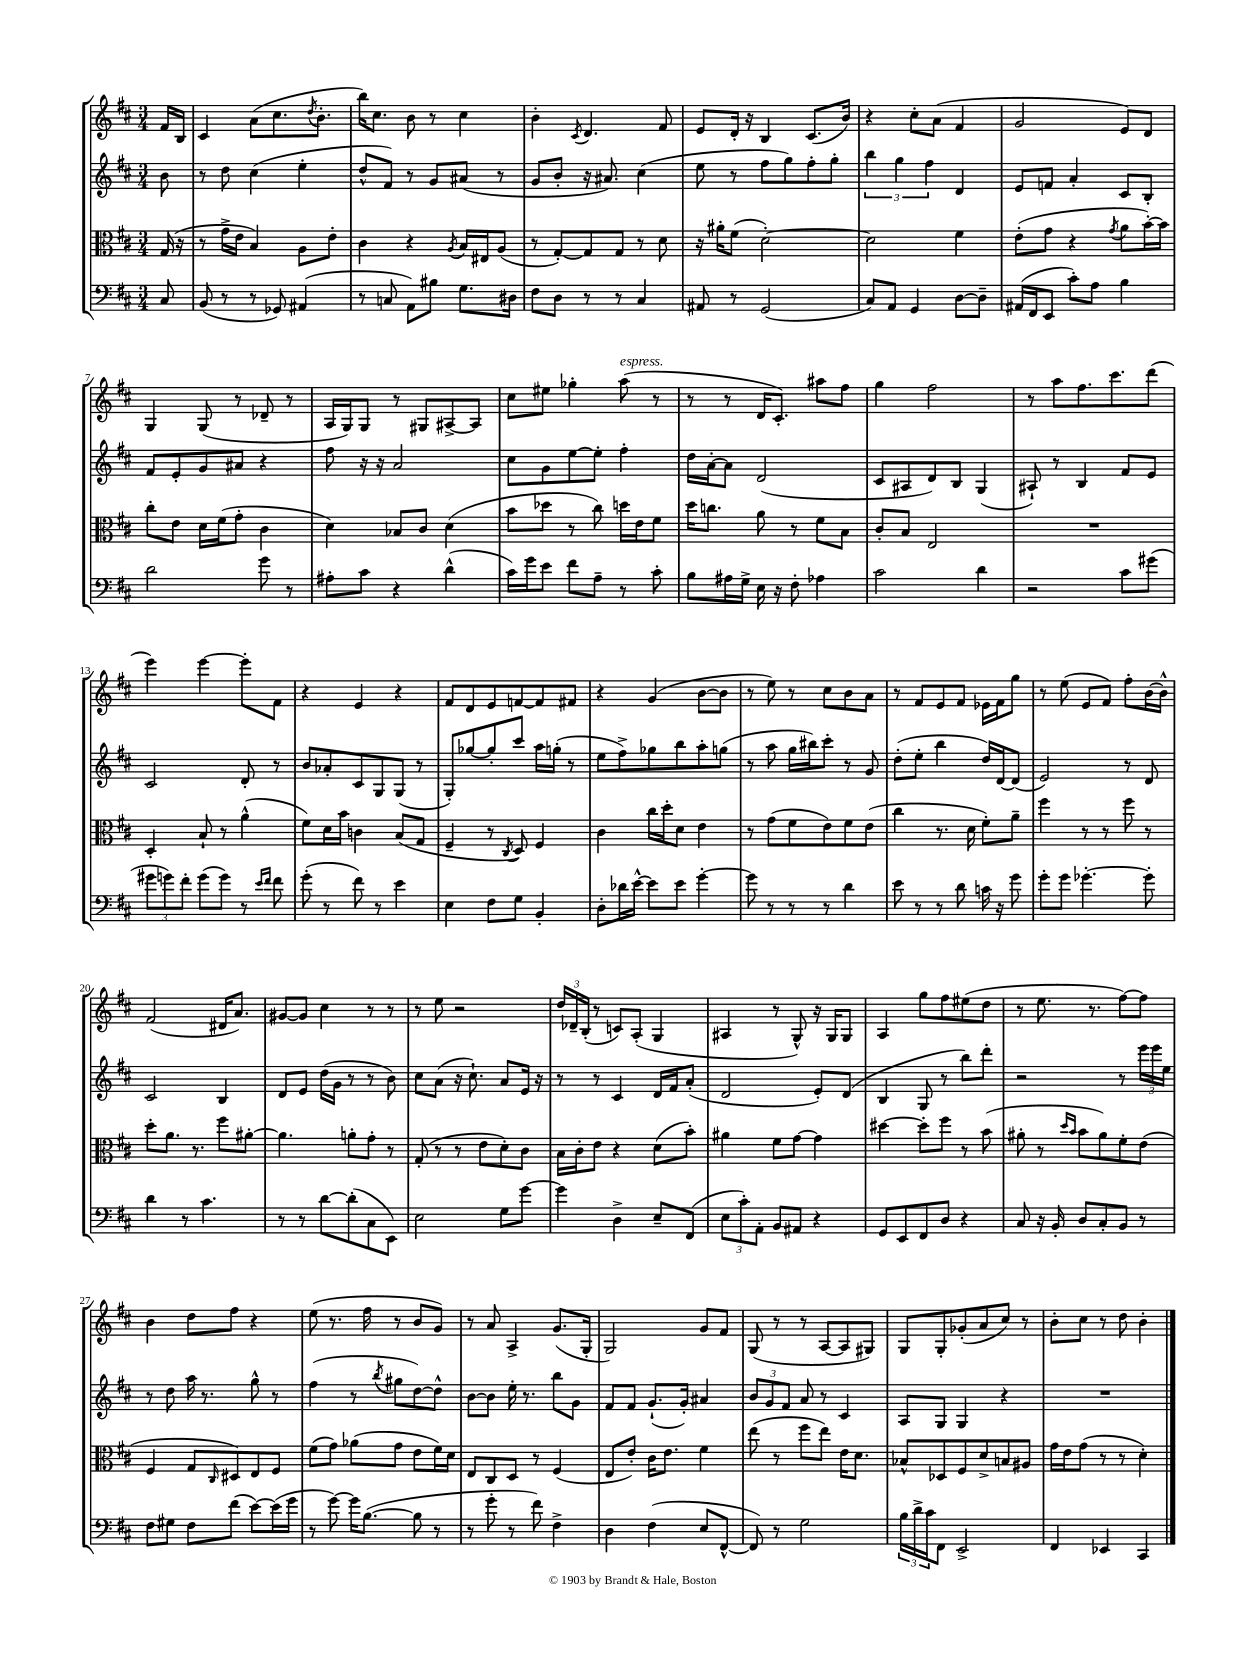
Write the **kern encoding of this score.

**kern	**kern	**kern	**kern
*part4	*part3	*part2	*part1
*staff4	*staff3	*staff2	*staff1
*clefF4	*clefC3	*clefG2	*clefG2
*k[f#c#]	*k[f#c#]	*k[f#c#]	*k[f#c#]
*M3/4	*M3/4	*M3/4	*M3/4
=	=	=	=
8C#/	(16G/	8b\	16f#/LL
.	16r	.	16B/JJ
=1	=1	=1	=1
(8BB/	8r	8r	4c#/
8r	16g^\LL	8dd\	.
.	16e\JJ	.	.
8r	4B/)	(4cc#\	(8a\L
8GG-X/)	.	.	8.cc#\
(4AA#X/	8A\L	4ee'\	.
.	.	.	8qdd/
.	.	.	8.b'\J
.	8e'\J	.	.
=2	=2	=2	=2
8r	4c#\	8dd^^/L	16bb\KL)
.	.	.	8.cc#\J
8Cn/	.	8f#/J)	.
8AA\L)	4r	8r	8b\
8B#X\J	.	8g/L	8r
.	8qA/	.	.
8.G\L	16B/LL	(8a#X/J	4cc#\
.	16E#X/J	.	.
.	(8A/J	8r	.
16D#X\Jk	.	.	.
=3	=3	=3	=3
8F#\L	8r	8g/L	4b'\
8D\J	[8G'/L)	8b'/J	.
.	.	.	8qc#/
8r	8G/]	16r	4.d/
.	.	8.a#X/)	.
8r	8G/J	.	.
4C#/	8r	(4cc#\	.
.	8d\	.	8f#/
=4	=4	=4	=4
8AA#X/	16r	8ee\	8e/L
.	16a#X'\KL	.	.
8r	(8f#\J	8r	16d'/Jk
.	.	.	16r
(2GG/	[2d'\)	8ff#\L	4B/
.	.	8gg\)	.
.	.	8ff#'\	(8.c#/L
.	.	8gg'\J	.
.	.	.	16b/Jk)
=5	=5	=5	=5
8C#/L)	2d\]	6bb\	4r
8AA/J	.	.	.
.	.	6gg\	.
4GG/	.	.	8cc#'\L
.	.	6ff#\	.
.	.	.	(8a\J
[8D\L	4f#\	4d/	4f#/
8D~\J]	.	.	.
=6	=6	=6	=6
(16AA#X/LL	(8e'\L	8e/L	2g/
16FF#/J	.	.	.
8EE/J	8g\J	8fn/J	.
8c#'\L)	4r	4a'/	.
8A\J	.	.	.
.	8qg/	.	.
4B\	8a\L	8c#/L	8e/L)
.	[16b'\L)	8B'/J	8d/J
.	16b\JJ]	.	.
!!LO:LB:g=z
=7	=7	=7	=7
2d\	8cc#'\L	8f#/L	4G/
.	8e\J	8e'/	.
.	16d\LL	8g/	(8G/
.	(16f#\J	.	.
.	8g'\J	8a#X/J	8r
8g\	4c#\	4r	8d-X~/
8r	.	.	8r
=8	=8	=8	=8
8A#X'\L	4d\)	8ff#\	16A/LL
.	.	.	16G/J)
8c#\J	.	16r	8G/J
.	.	16r	.
4r	8B-X/L	2a/	8r
.	8c#/J	.	8G#X/L
(4d^^\	(4d\	.	[8A#X^/
.	.	.	8A#/J]
=9	=9	=9	=9
16c#\LL)	8b\L	8cc#\L	8cc#\L
16g\J	.	.	.
8e\J	8dd-X\J	8g\	8ee#X\J
8f#\L	8r	[8ee\	4gg-X'\
8A~\J	8cc#\)	8ee'\J]	.
!	!	!	!LO:TX:a:i:t=espress.
8r	16ddn\LL	4ff#'\	(8aa\
.	16e\J	.	.
8c#'\	8f#\J	.	8r
=10	=10	=10	=10
8B\L	16dd\KL	16dd\LL	8r
.	8.ccn\J	[16a'\J	.
16A#X\L	.	8a\J]	8r
16G^\JJ	.	.	.
16E\	8a\	(2d/	16d/KL
16r	.	.	8.c#'/J)
8F#'\	8r	.	.
4A-X\	8f#\L	.	8aa#X\L
.	8B\J	.	8ff#\J
=11	=11	=11	=11
2c#\	8c#'/L	8c#/L	4gg\
.	8B/J	8A#X/	.
.	2E/	8d/)	2ff#\
.	.	8B/J	.
4d\	.	(4G/	.
=12	=12	=12	=12
2r	2.r	8A#X`/)	8r
.	.	8r	8aa\L
.	.	4B/	8.ff#\
.	.	.	8.ccc#\
8c#\L	.	8f#/L	.
(8g#X\J	.	8e/J	(8ddd\J
!!LO:LB:g=z
=13	=13	=13	=13
12g#X\L	4D'/	2c#/	4eee\)
12gn\)	.	.	.
12f#'\J	.	.	.
(8g\L	8B`/	.	[4eee\
8g\J)	8r	.	.
8r	(4a^^\	8d'/	8eee'\L]
16qqe/LL	.	.	.
16qqf#/JJ	.	.	.
8f#\	.	8r	8f#\J
=14	=14	=14	=14
(8g'\	8f#\L)	8b/L	4r
8r	16d\L	8a-X'/	.
.	16b\JJ	.	.
8f#\)	4cn\	8c#/	4e/
8r	.	8G/	.
4e\	(8B/L	(8G/J	4r
.	8G/J	8r	.
=15	=15	=15	=15
4E\	4F#~/	8G'/L)	8f#/L
.	.	[8gg-X/	8d/
8F#\L	8r	8gg-'/]	8e/
.	8qC#/	.	.
8G\J	8D/)	8ccc#/J	[8fn/
4BB'/	4F#/	16aa\LL	8f/]
.	.	(16ggn'\JJ	.
.	.	8r	8f#X/J
=16	=16	=16	=16
8D'\L	4c#\	8ee\L	4r
16d-X\L	.	8ff#^\)	.
[16e^^\JJ	.	.	.
8e\L]	16cc#\LL	8gg-X\	(4g/
.	16dd'\J	.	.
8e\J	8d\J	8bb\	.
[4g'\	4e\	8aa'\	[8b\L
.	.	(8ggn\J	8b\J]
=17	=17	=17	=17
8g\]	8r	8r	8r
8r	(8g\L	8aa\	8ee\)
8r	8f#\	16gg\LL	8r
.	.	16bb#X\J)	.
8r	8e\)	8ccc#'\J	8cc#\L
4d\	8f#\	8r	8b\
.	(8e\J	8g/	8a\J
=18	=18	=18	=18
8e\	4cc#\	(8dd'\L	8r
8r	.	8ee'\J	8f#/L
8r	8.r	4bb\	8e/
8d\	.	.	8f#/J
.	16d\	.	.
16cn\	8f#'\L)	16dd/LL)	16e-X\LL
16r	.	[16d/J	16f#\J
8g\	8a~\J	(8d/J]	8gg\J
=19	=19	=19	=19
8g'\L	4ff#\	2e/)	8r
8g\J	.	.	(8ee\
[4.g-X'\	8r	.	8e/L
.	8r	.	8f#/J)
.	8ff#\	8r	8ff#'\L
8g-'\]	8r	8d/	[16b\L
.	.	.	16b^^\JJ]
!!LO:LB:g=z
=20	=20	=20	=20
4d\	8dd'\L	2c#/	(2f#/
.	8.a\J	.	.
8r	.	.	.
.	8.r	.	.
4.c#\	.	.	.
.	8ff#\L	4B/	16d#X/KL
.	.	.	8.a/J)
.	[8a#X'\J	.	.
=21	=21	=21	=21
8r	4.a#\]	8d/L	[8g#X/L
8r	.	8e/J	8g#/J]
[8d\L	.	(16dd\LL	4cc#\
.	.	16g\JJ	.
(8d'\]	8an'\L	8r	.
8C#\	8g'\J	8r	8r
8EE\J)	8r	8b\)	8r
=22	=22	=22	=22
2E\	(8G'/	8cc#\L	8r
.	8r	(8a\J	8ee\
.	8r	16r	2r
.	.	8.cc#`\)	.
.	8e\L	.	.
8G\L	8d'\)	8a/L	.
[8g\J	8c#\J	16e/Jk	.
.	.	16r	.
=23	=23	=23	=23
4g\]	16B\LL	8r	24dd/LL
.	.	.	24d-X~/
.	16c#'\J	.	.
.	.	.	(24B'/JJ
.	8e\J	8r	8r
4D^\	4r	4c#/	8cn/L)
.	.	.	(8A'/J
8E~/L	(8d\L	16d/LL	4G/
.	.	16f#/J	.
(8FF#/J	8b'\J)	(8a'/J	.
=24	=24	=24	=24
12E\L	4a#X\	2d/	4A#X/
12c#'\)	.	.	.
12AA'\J	.	.	.
8BB/L	8f#\L	.	8r
8AA#X/J	[8g\J	.	8G^^/)
4r	4g\]	8e'/L)	16r
.	.	.	16G/KL
.	.	(8d/J	8G/J
=25	=25	=25	=25
8GG/L	[4dd#X\	4B/	4A/
8EE/	.	.	.
8FF#/	8dd#'\L]	8G/	8gg\L
8D/J	8ff#\J	8r	8ff#\
4r	8r	8bb\L)	(8ee#X\
.	(8b\	8ddd'\J	8dd\J
=26	=26	=26	=26
8C#/	8a#X'\	2r	8r
16r	8r	.	8.ee\
16BB'/	.	.	.
.	16qqdd/LL	.	.
.	16qqb/JJ	.	.
8D/L	8b\L	.	.
.	.	.	8.r
8C#'/	8a#\)	.	.
8BB/J	8f#'\	8r	[8ff#\L)
8r	(8e\J	24eee\LL	8ff#\J]
.	.	24eee\	.
.	.	24ee\JJ	.
!!LO:LB:g=z
=27	=27	=27	=27
8F#\L	4F#/	8r	4b\
8G#X\J	.	8dd\	.
8F#\L	8G/L	16aa\	8dd\L
.	.	8.r	.
.	16qqC#/	.	.
(8f#\J	8D#X/)	.	8ff#\J
[8e\L)	8E/	8gg^^\	4r
(16e\L]	8F#/J	8r	.
16g\JJ	.	.	.
=28	=28	=28	=28
8r	(8f#\L	(4ff#\	(8ee\
[8g\)	8g\J)	.	8.r
16g\KL]	(8a-X\L	8r	.
([8.B\J	.	.	16ff#\
.	.	8qbb/	.
.	8g\J	8gg#X\L	8r
8B\]	8e\L	[8dd\)	8b/L
8r	16f#\L)	8dd^^\J]	8g/J)
.	16d\JJ	.	.
=29	=29	=29	=29
8r	8E/L	[8b\L	8r
8g'\	8C#/	8b\J]	8a/
8r	8D/J	16ee'\	4A^/
.	.	8.r	.
8f#\)	8r	.	.
4F#^\	(4F#/	8bb\L	(8.g/L
.	.	8g\J	.
.	.	.	16G'/Jk
=30	=30	=30	=30
4D\	8E/L	8f#/L	2G/)
.	8e'/J)	8f#/J	.
(4F#\	16c#\KL	(8.g`/L	.
.	8.e\J	.	.
.	.	16g'/Jk)	.
8E/L	4f#\	4a#X/	8g/L
[8FF#^^/J	.	.	8f#/J
=31	=31	=31	=31
8FF#/])	(8ee\	12b/L	(8G/
.	.	12g/	.
8r	8r	.	8r
.	.	12f#/J	.
2G\	8ff#\L	8a/	8r
.	8ee\J)	8r	[8A/L
.	16e\KL	4c#/	8A/]
.	8.d\J	.	.
.	.	.	8G#X/J)
=32	=32	=32	=32
24B\LL	8B-X^^/L	8A/L	8G/L
24d^\	.	.	.
24c#\J	.	.	.
8FF#\J	8D-X/	8G/J	8G'/
2EE^/	8F#/	4G/	(8g-X'/
.	8d^/	.	8a/
.	8Bn/	4r	8cc#/J)
.	8A#X/J	.	8r
=33	=33	=33	=33
4FF#/	16g\LL	2.r	8b'\L
.	16e\J	.	.
.	(8g\J	.	8cc#\J
4EE-X/	8r	.	8r
.	8r	.	8dd\
4CC#/	4d'\)	.	4b'\
==	==	==	==
*-	*-	*-	*-
